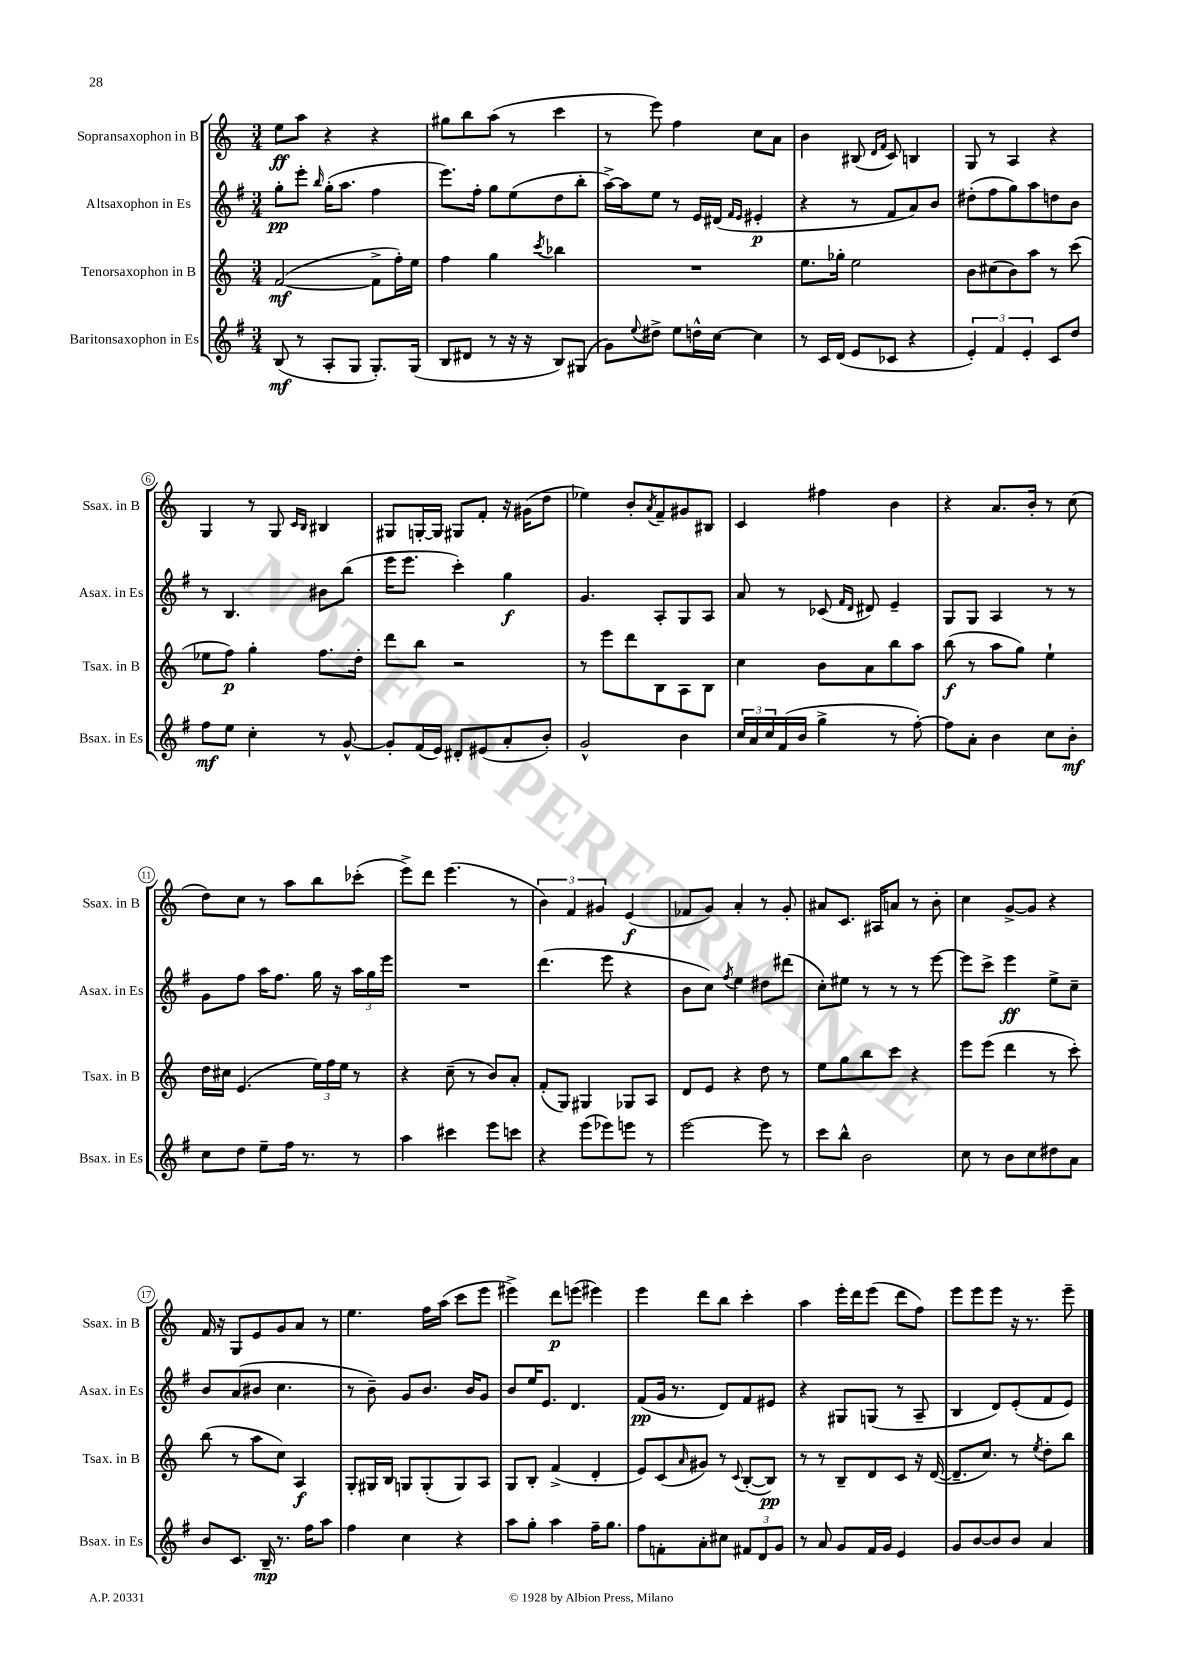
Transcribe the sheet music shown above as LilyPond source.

<<
\new StaffGroup <<
\new Staff = "s0" \with { instrumentName = "Sopransaxophon in B" shortInstrumentName = "Ssax. in B" } {
    \clef treble \key c \major \numericTimeSignature \time 3/4
    e''8\ff a''8 r4 r4 |
    gis''8 b''8 a''8( r8 c'''4 |
    r8 e'''8) f''4 c''8 a'8 |
    b'4 bis8( \grace { d'16 f'16 } c'8) b4 |
    g8 r8 a4 r4 |
    g4 r8 g8 \grace { c'16 b16 } bis4 |
    gis8 g16~-. g16 gis8 f'8-. r16 gis'16( d''8 |
    ees''4) b'8-. \acciaccatura { a'8 } f'8-- gis'8 bis8 |
    c'4 fis''4 b'4 |
    r4 a'8. b'16-. r8 c''8( |
    d''8) c''8 r8 a''8 b''8 ces'''8-.( |
    e'''8->) d'''8 e'''4.( r8 |
    \tuplet 3/2 { b'4) f'4 gis'4 } e'4\f( |
    fes'8 g'8) a'4-. r8 g'8-. |
    ais'8 c'8. ais16 a'8 r8 b'8-. |
    c''4 g'8~-> g'8 r4 |
    f'16 r16 g8 e'8 g'8 a'8 r8 |
    e''4. f''16 a''16( c'''8 e'''8 |
    eis'''4->) d'''8\p e'''8( eis'''4) |
    e'''4 d'''8 b''8 c'''4-. |
    a''4 e'''16-. d'''16 e'''8( d'''8 f''8) |
    e'''8 e'''8 e'''8 r16 r8. e'''8-- \bar "|." |
}
\new Staff = "s1" \with { instrumentName = "Altsaxophon in Es" shortInstrumentName = "Asax. in Es" } {
    \clef treble \key g \major \numericTimeSignature \time 3/4
    g''8-.\pp e'''8-. \grace { b''16 } g''16-.( a''8. fis''4 |
    e'''8.) fis''16-. g''8 e''8( d''8 b''8-. |
    a''16~->) a''16 e''8 r8 e'16 dis'16( \grace { fis'16 e'16 } eis'4-.\p |
    r4 r8 fis'8 a'8) b'8 |
    dis''8-.( fis''8 g''8) a''8 d''8 b'8 |
    r8 b4. bis'8 b''8( |
    e'''16 e'''8. c'''4-.) g''4\f |
    g'4. a8-. g8 a8 |
    a'8 r8 ces'8( \grace { fis'16 d'16 } dis'8) e'4-- |
    g8 g8 a4 r8 r8 |
    g'8 fis''8 a''16 fis''8. g''16 r16 \tuplet 3/2 { a''16 g''16 e'''16 } |
    R2. |
    d'''4.( e'''8 r4 |
    b'8 c''8) \acciaccatura { fis''8 } e''4 dis''8 dis'''8( |
    c''8-.) eis''8 r8 r8 r8 e'''8~ |
    e'''8 c'''8-> e'''4\ff e''8-> c''8-- |
    b'8 a'8( bis'8 c''4. |
    r8 b'8--) g'8 b'8. b'16 g'8 |
    b'8 e''16 e'8. d'4. |
    fis'8\pp( g'16 r8. d'8) fis'8 eis'8 |
    r4 gis8 g8( r8 a8-- |
    b4 d'8) e'8-.( fis'8 e'8) \bar "|." |
}
\new Staff = "s2" \with { instrumentName = "Tenorsaxophon in B" shortInstrumentName = "Tsax. in B" } {
    \clef treble \key c \major \numericTimeSignature \time 3/4
    f'2~\mf( f'8-> f''16-.) e''16 |
    f''4 g''4 \acciaccatura { c'''8 } bes''4 |
    R2. |
    e''8. ges''16-. e''2 |
    b'8 cis''8( b'8) a''8 r8 c'''8( |
    ees''8 f''8\p) g''4-. f''8. d''16-. |
    d'''8 b''8 r2 |
    r8 e'''8 d'''8 b8 a8 b8 |
    c''4 b'8 a'8 b''8 a''8 |
    b''8\f( r8 a''8 g''8) e''4-! |
    d''16 cis''16 e'4.( \tuplet 3/2 { e''16) f''16 e''16 } r8 |
    r4 c''8--( r8 b'8) a'8-. |
    f'8-.( g8) gis4 ges8 a8 |
    d'8 e'8 r4 d''8 r8 |
    e''8 g''8 b''8 c'''8 r4 |
    e'''8 e'''8( d'''4 r8 c'''8-.) |
    b''8( r8 a''8 c''8) a4\f |
    g8-. gis16 b16 g8 g8-.( g8) a8 |
    g8 b8-. f'4->( d'4-. |
    e'8) c'8( \grace { a'16 } gis'8) r8 \appoggiatura { c'8 } b8~-.( b8\pp) |
    r8 r8 b8-- d'8 c'8 r16 d'16~( |
    d'8.-- c''8.) r8 \acciaccatura { e''8 } d''8-. b''8 \bar "|." |
}
\new Staff = "s3" \with { instrumentName = "Baritonsaxophon in Es" shortInstrumentName = "Bsax. in Es" } {
    \clef treble \key g \major \numericTimeSignature \time 3/4
    b8\mf( r8 a8-. g8 g8.-.) g16( |
    b8 dis'8 r8 r16 r16 b8) gis8( |
    g'8) \appoggiatura { e''8 } dis''8-> e''8 d''16-^ c''16~ c''4 |
    r8 c'16 d'16( e'8 ces'8 r4 |
    \tuplet 3/2 { e'4-.) fis'4 e'4-. } c'8 d''8 |
    fis''8\mf e''8 c''4-. r8 g'8~-^ |
    g'8-. fis'16( e'16) dis'8-. eis'8( a'8-. b'8-.) |
    g'2-^ b'4 |
    \tuplet 3/2 { c''16 a'16 c''16 } fis'16( b'16 g''4-> r8 fis''8~-.) |
    fis''8 a'8-. b'4 c''8 b'8-.\mf |
    c''8 d''8 e''8-- fis''16 r8. r8 |
    a''4 cis'''4 e'''8 c'''8 |
    r4 e'''8( ees'''8) e'''8 r8 |
    e'''2~ e'''8 r8 |
    c'''8 b''8-^ b'2 |
    c''8 r8 b'8 c''8 dis''8 a'8 |
    b'8 c'8. b16--\mp r8. fis''16 a''8 |
    fis''4 c''4 r4 |
    a''8 g''8-. a''4 fis''16-- g''8. |
    fis''8 f'8-. a'8-. cis''8 \tuplet 3/2 { fis'8 d'8 g'8 } |
    r8 a'8 g'8 fis'16 g'16 e'4 |
    g'8 b'8~ b'8 b'8 a'4 \bar "|." |
}
>>
>>
\layout { \context { \Score \override BarNumber.stencil = #(make-stencil-circler 0.1 0.3 ly:text-interface::print) } }
